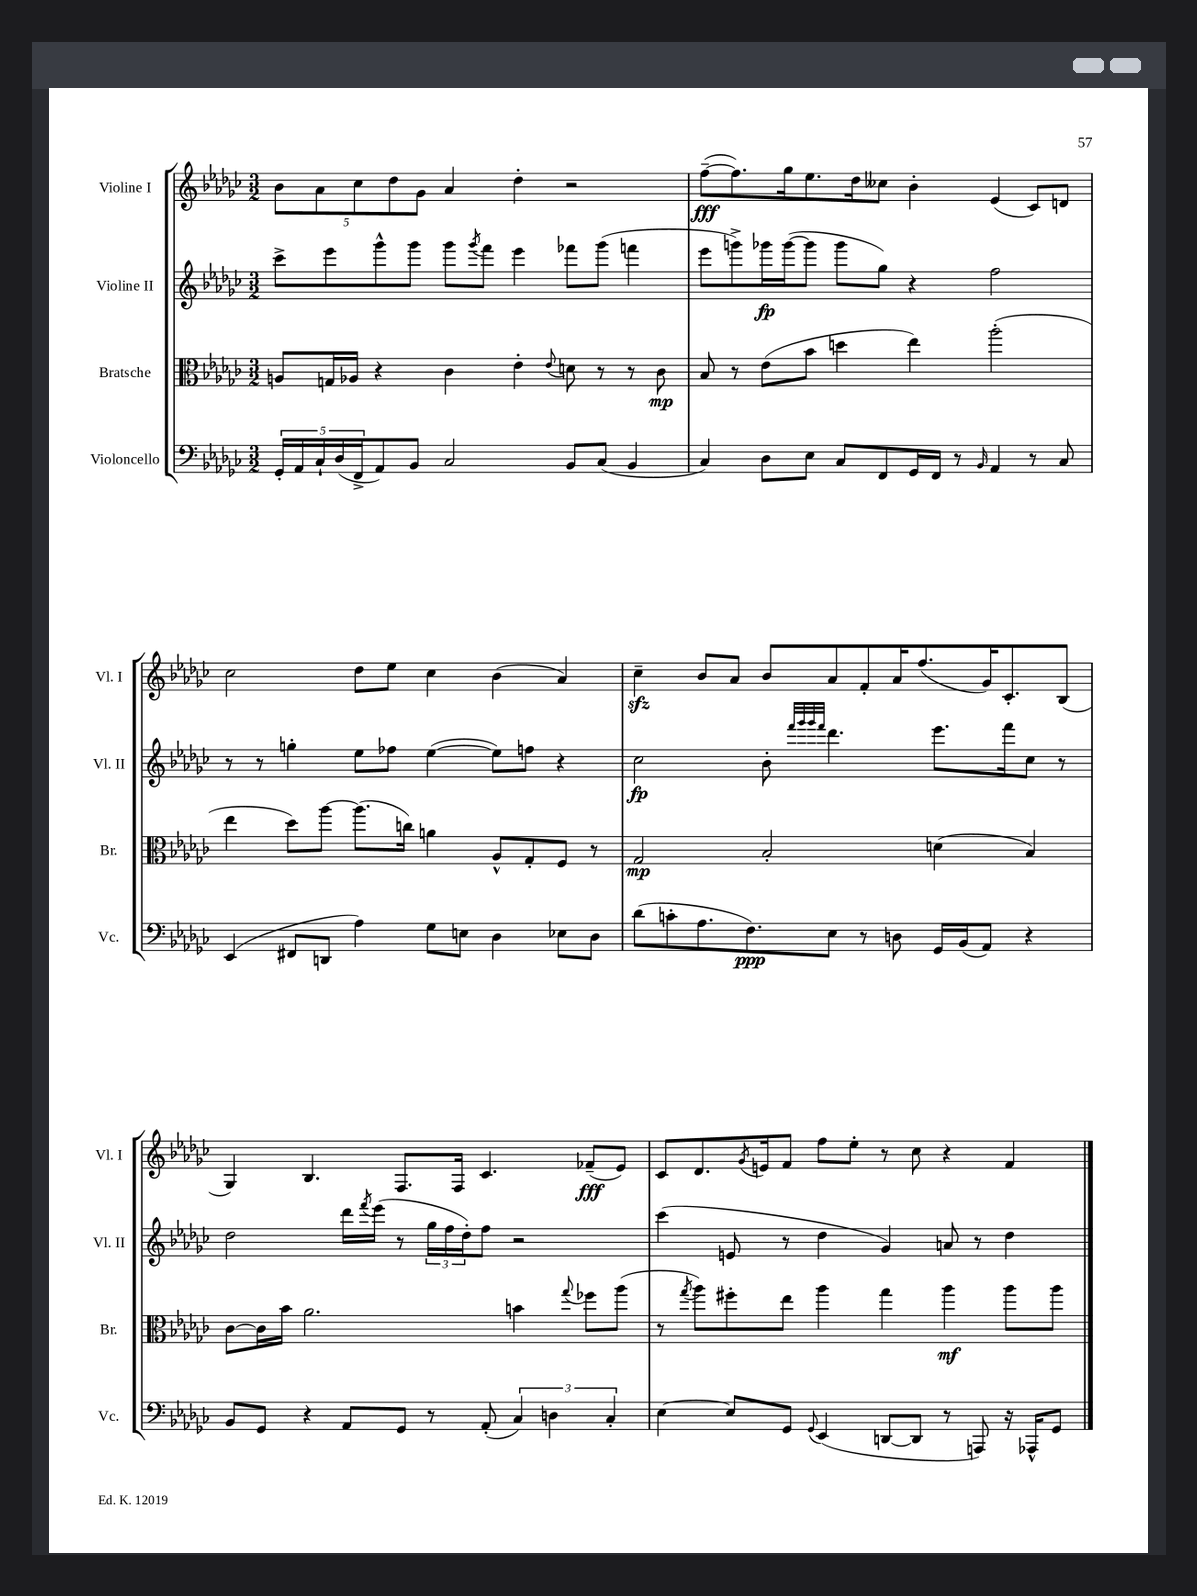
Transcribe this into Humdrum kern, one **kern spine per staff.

**kern	**kern	**kern	**kern
*staff4	*staff3	*staff2	*staff1
*clefF4	*clefC3	*clefG2	*clefG2
*k[b-e-a-d-g-c-]	*k[b-e-a-d-g-c-]	*k[b-e-a-d-g-c-]	*k[b-e-a-d-g-c-]
*M3/2	*M3/2	*M3/2	*M3/2
20GG-'	8A	8ccc-^	10b-
20AA-	.	.	.
20C-`	.	.	10a-
.	16G	8eee-	.
(20D-	.	.	.
.	16A-	.	.
20FF^	.	.	10cc-
8AA-)	4r	8ggg-^^	.
.	.	.	10dd-
8BB-	.	8ggg-	.
.	.	.	10g-
2C-	4c-	8ggg-	4a-
.	.	8qggg-	.
.	.	8fff	.
.	4e-'	4eee-	4dd-'
.	8qqe-	.	.
8BB-	8d	8fff-	2r
(8C-	8r	(8ggg-	.
4BB-	8r	4fff	.
.	8c-	.	.
=	=	=	=
4C-)	8B-	8eee-	([8ff~
.	8r	8ggg^)	8.ff])
8D-	(8e-	16ggg-	.
.	.	([16ggg-	16gg-
8E-	8b-	8ggg-]	8.ee-
8C-	4dd	8ggg-	.
.	.	.	16dd-
8FF	.	8gg-)	8cc--
16GG-	4ee-)	4r	4b-'
16FF	.	.	.
8r	.	.	.
16qqBB-	.	.	.
4AA-	(2aa-'	2ff	(4e-
8r	.	.	8c-)
8C-	.	.	8d
=	=	=	=
(4EE-	4ee-	8r	2cc-
.	.	8r	.
8FF#	8dd-)	4gg'	.
8DD	[8aa-	.	.
4A-)	(8.aa-]	8ee-	8dd-
.	.	8ff-	8ee-
.	16cc)	.	.
8G-	4a	([4ee-	4cc-
8E	.	.	.
4D-	8A-^^	8ee-])	(4b-
.	8G-'	8ff	.
8E-	8F	4r	4a-)
8D-	8r	.	.
=	=	=	=
(8d-	2G-	2cc-	4cc-~
8c'	.	.	.
8.A-	.	.	8b-
.	.	.	8a-
8.F)	.	.	.
.	2B-'	8b-'	8b-
.	.	32qqfff	.
.	.	32qqggg-	.
.	.	32qqggg-	.
.	.	32qqfff	.
8E-	.	4.ddd-	8a-
8r	.	.	8f'
8D	.	.	16a-
.	.	.	(8.ff
16GG-	(4d	8.eee-	.
(16BB-	.	.	.
8AA-)	.	.	16g-)
.	.	16fff	8.c-'
4r	4B-)	8cc-	.
.	.	8r	(8B-
=	=	=	=
8BB-	[8c-	2dd-	4G-)
8GG-	16c-]	.	.
.	16b-	.	.
4r	2.a-	.	4.B-
8AA-	.	16ddd-	.
.	.	8qfff	.
.	.	(16eee-	.
8GG-	.	8r	8.F
8r	.	24gg-	.
.	.	24ff	.
.	.	.	16F
.	.	24dd-')	.
(8AA-'	.	8ff	4.c-
6C-)	4b	2r	.
6D	.	.	.
.	8qqgg-	.	.
.	8ff-	.	(8f-~
6C-'	.	.	.
.	(8aa-	.	8e-)
=	=	=	=
[4E-	8r	(4ccc-	8c-
.	8qgg-	.	.
.	8aa-)	.	8.d-
8E-]	8ff#'	8e	.
.	.	.	8qg-
.	.	.	16e
8GG-	8ee-	8r	8f
8qqGG-	.	.	.
(4EE-	4aa-	4dd-	8ff
.	.	.	8ee-'
[8DD	4gg-	4g-)	8r
8DD]	.	.	8cc-
8r	4aa-	8a	4r
8AAA)	.	8r	.
16r	8aa-	4dd-	4f
16AAA-^^	.	.	.
8GG-	8aa-	.	.
==	==	==	==
*-	*-	*-	*-
